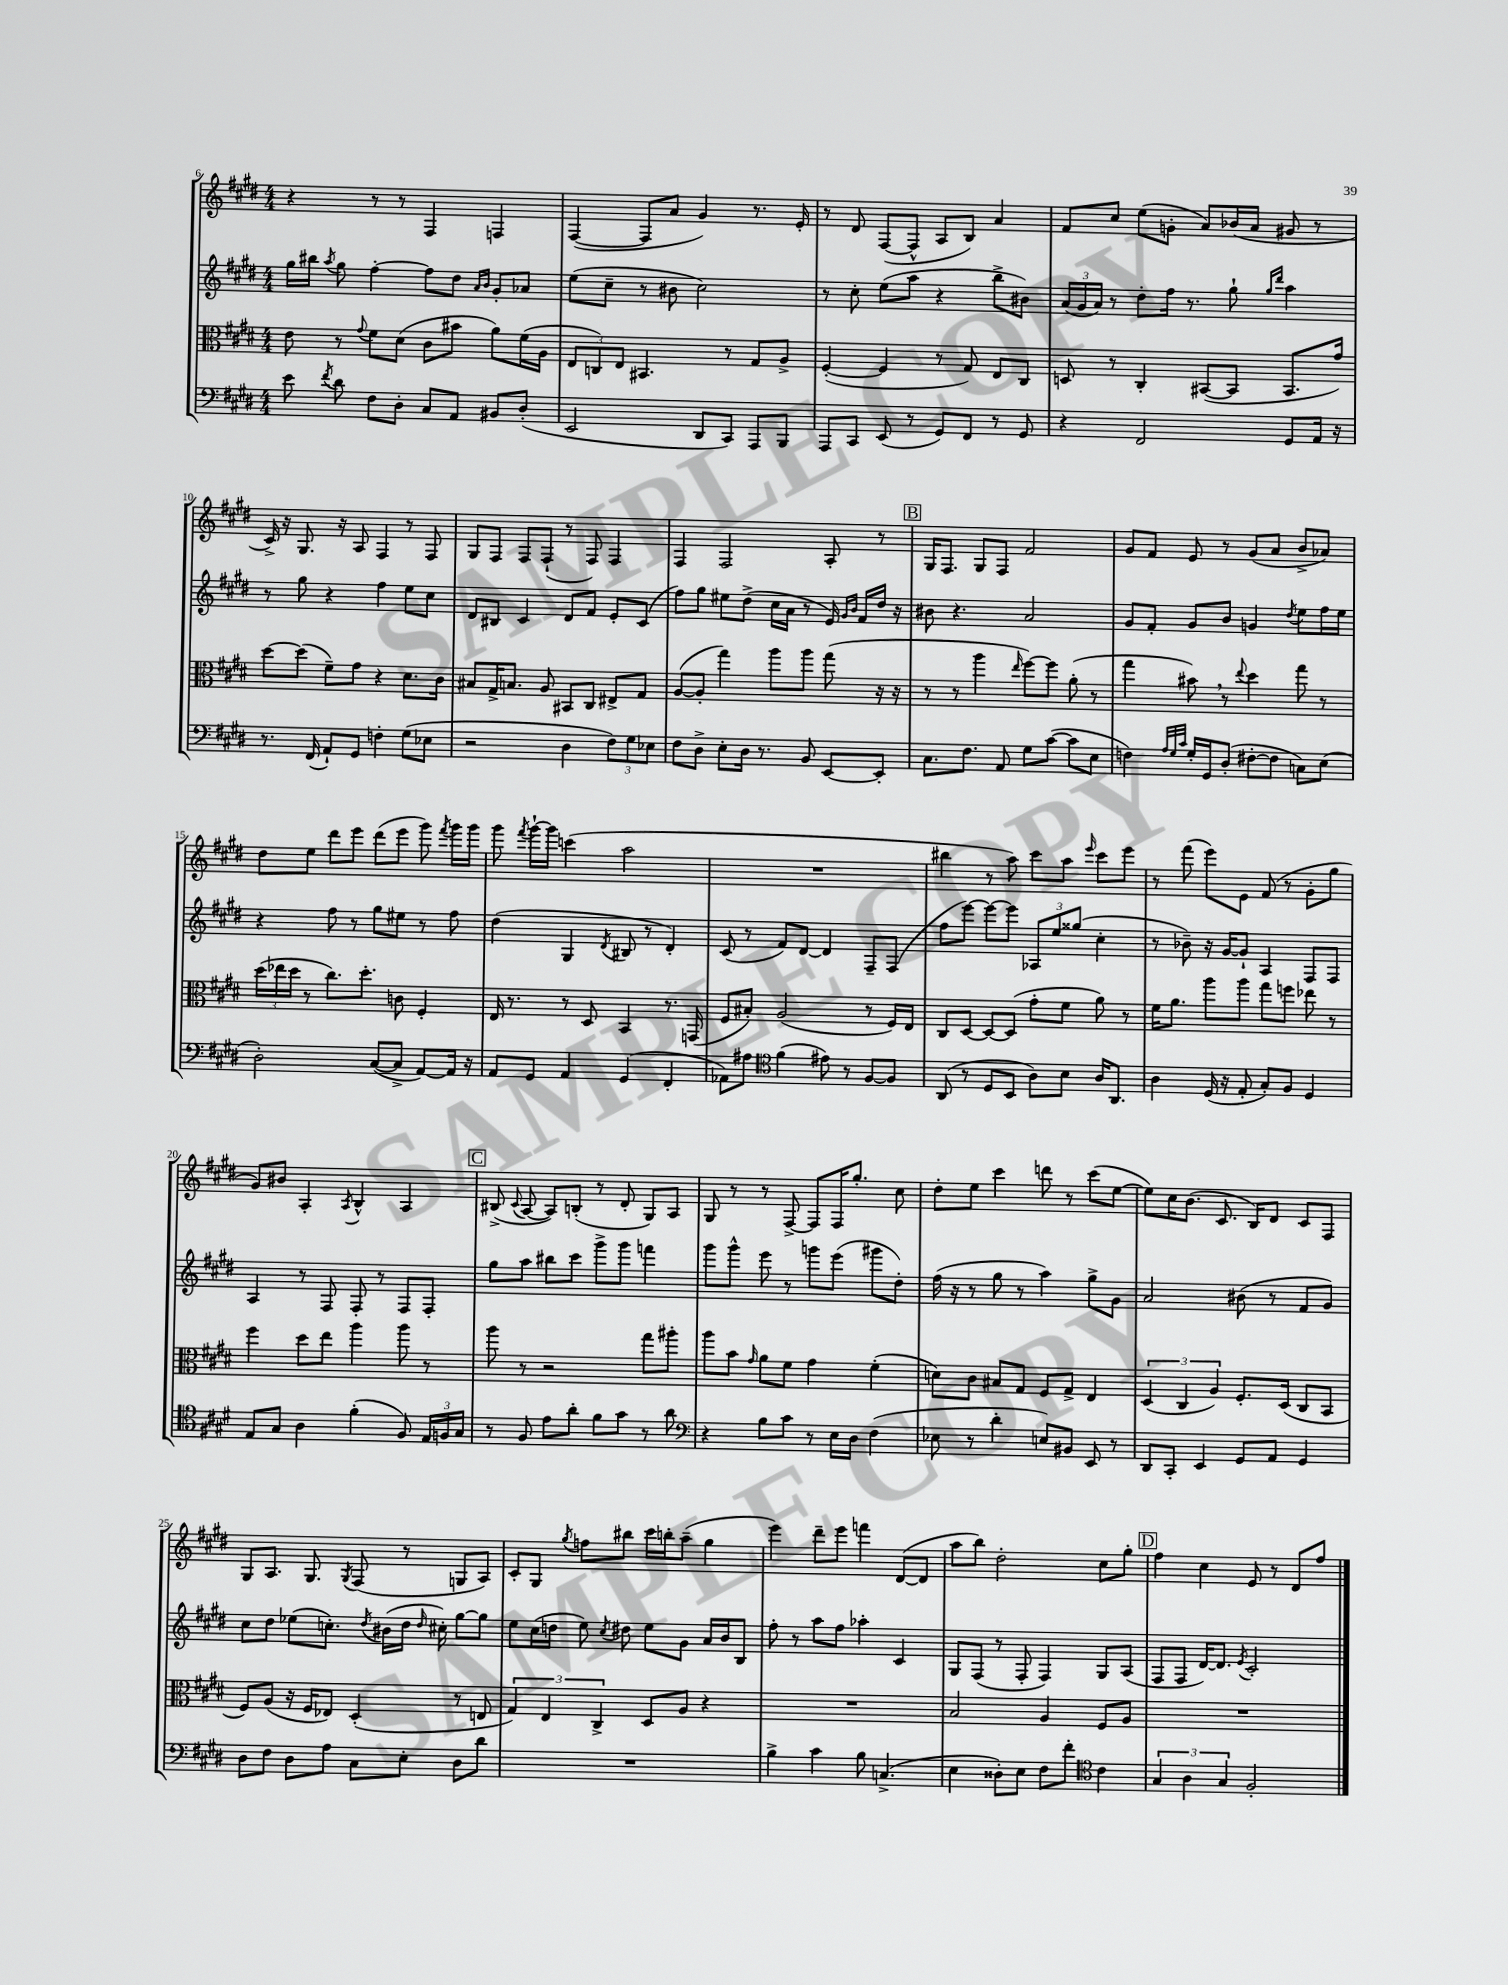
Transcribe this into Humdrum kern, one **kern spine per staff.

**kern	**kern	**kern	**kern
*part4	*part3	*part2	*part1
*staff4	*staff3	*staff2	*staff1
*clefF4	*clefC3	*clefG2	*clefG2
*k[f#c#g#d#]	*k[f#c#g#d#]	*k[f#c#g#d#]	*k[f#c#g#d#]
*M4/4	*M4/4	*M4/4	*M4/4
=6	=6	=6	=6
8e\	8e\	16gg#\LL	4r
.	.	16bb#X\JJ	.
8qf#/	.	8qaa/	.
8d#\	8r	8gg#\	.
.	8qqg#/	.	.
8F#\L	8f#\L	[4ff#'\	8r
8D#'\J	(8d#\J	.	8r
8C#/L	8c#\L	8ff#\L]	4F#/
8AA/J	8b#X\J	8dd#\J	.
.	.	16qqa/LL	.
.	.	16qqb/JJ	.
8BB#X/L	8a\L)	8g#'/L	4Fn/
(8D#'/J	(16f#\L	8a-X/J	.
.	16A\JJ	.	.
=7	=7	=7	=7
2EE/	12E/L	(8ee\L	([4F#/
.	12Cn/)	.	.
.	.	8cc#~\J	.
.	12E/J	.	.
.	4.BB#X/	8r	8F#/L]
.	.	8b#X\	8a/J
8DD#/L	.	2cc#\)	4g#/)
8CC#/J)	8r	.	.
8AAA/L	8G#/L	.	8.r
8BBB/J	8A^/J	.	.
.	.	.	16e'/
=8	=8	=8	=8
8AAA/L	([4F#'/	8r	8r
8CC#/J	.	8cc#'\	8d#/
(8EE/	4F#/]	(8ee\L	([8F#/L
8r	.	8aa\J	8F#^^/J]
8GG#/L)	8r	4r	8A/L
8FF#/J	8G#/)	.	8B/J)
8r	8E/L	8bb^\L	4a/
8GG#/	8C#/J	8b#X\J)	.
=9	=9	=9	=9
4r	8Dn/	(24a/LL	8f#/L
.	.	24g#/	.
.	.	24a/JJ)	.
.	8r	8r	8cc#/J
2FF#/	4C#'/	8dd#'\L	(8ee\L
.	.	16ff#\Jk	8gn'\J
.	.	8.r	.
.	([8BB#X/L	.	8a/L)
.	8BB#/J]	8gg#`\	(16b-X/L
.	.	.	16a/JJ
.	.	16qqgg#/LL	.
.	.	16qqddd#/JJ	.
8GG#/L	8.BB#/L	4aa\	8g#X/
16AA/Jk	.	.	8r
16r	16g#/Jk)	.	.
!!LO:LB:g=z
=10	=10	=10	=10
8.r	[8dd#\L	8r	16c#^/)
.	.	.	16r
.	(8dd#\J]	8gg#\	8.G#/
(16FF#/	.	.	.
8AA`/L)	8f#~\L)	4r	.
.	.	.	16r
8GG#/J	8g#\J	.	8A/
4Fn'\	4r	4ff#\	4F#/
(8G#\L	8.d#\L	8ee\L	8r
8E-X\J	.	8cc#\J	8F#/
.	16c#\Jk	.	.
=11	=11	=11	=11
2r	8B#X/L	8d#/L	8G#/L
.	16G#^/K	8B#X/J	8F#/J
.	8.Bn/J	.	.
.	.	4c#/	8F#/L
.	8A/	.	(8F#`/J
4D#\	8BB#X/L	8d#/L	8r
.	8C#/J	8f#/J	8F#/)
12F#\L)	8E#X^/L	8e'/L	4F#/
12G#\	.	.	.
.	8G#/J	(8c#/J	.
12E-X\J	.	.	.
=12	=12	=12	=12
8F#\L	([8A/L	8ff#\L)	4F#/
8D#^\J	8A'/J]	8gg#\J	.
8E'\L	4gg#\)	8ee#X\L	2F#/
16D#\Jk	.	(8dd#^\J	.
8.r	.	.	.
.	8aa\L	16cc#\LL	.
.	.	16a\JJ	.
8BB/	8aa\J	8r	.
[8EE/L	(8gg#\	16e/)	8A'/
.	.	16qqg#/LL	.
.	.	16qqb/JJ	.
.	.	16f#/LL	.
8EE'/J]	16r	16dd#/JJ	8r
.	16r	16r	.
!!LO:REH:place=s1:t=B
=13	=13	=13	=13
8.C#\L	8r	8b#X\	16G#/KL
.	.	.	8.F#/J
.	8r	4.r	.
8.F#\J	.	.	.
.	4aa\	.	8G#/L
8AA/	.	.	8F#/J
.	16qqee/	.	.
8G#\L	[8ff#\L)	2a/	2f#/
([8c#\J	8ff#\J]	.	.
8c#\L]	(8a'\	.	.
8E\J	8r	.	.
=14	=14	=14	=14
4Fn\)	4gg#\	8g#/L	8g#/L
.	.	8f#'/J	8f#/J
32qqA/LLL	.	.	.
32qqG#/	.	.	.
32qqc#/JJJ	.	.	.
16G#'/LL	8b#X,\)	8g#/L	8e/
16GG#/J	.	.	.
(8D#'/J	8r	8b/J	8r
.	8qqee/	.	.
[8F#X'\L	4dd#\	4gn/	(8g#/L
8F#\J]	.	.	8a/J
.	.	8qdd#/	.
8Cn\L)	8gg#\	8ee\L	8b^/L
(8E\J	8r	16ff#\L	8a-X/J)
.	.	16ee\JJ	.
!!LO:LB:g=z
=15	=15	=15	=15
2D#'\)	(24dd#\LL	4r	8dd#\L
.	24ee-X\	.	.
.	24dd#\JJ	.	.
.	8r	.	8ee\J
.	8.cc#\L)	8ff#\	8ddd#\L
.	.	8r	8eee\J
.	8.dd#'\J	.	.
([8C#/L	.	8gg#\L	(8ddd#\L
8C#^/J]	8cn\	8ee#X\J	8eee\J
[8AA/L)	4F#'/	8r	8ggg#\)
.	.	.	8qfff#/
16AA/Jk]	.	8ff#\	16ggg#\LL
16r	.	.	16ggg#\JJ
=16	=16	=16	=16
8AA/L	16E/	(4dd#\	8ggg#\
.	8.r	.	.
.	.	.	8qfff#/
8GG#/J	.	.	[16ggg#`\LL
.	.	.	16ggg#\JJ]
4AA/	8r	4G#/	(4cccn\
.	8D#/	.	.
.	.	8qd#/	.
(4GG#/	4BB/	8B#X/	2aa\
.	.	8r	.
4FF#'/	8.r	4d#'/)	.
.	(16GGn/	.	.
=17	=17	=17	=17
8AA-X\L)	8F#/L	(8c#/	1r
8A#X\J	8B#X'/J)	8r	.
*clefC4	*	*	*
(4f#\	(2A/	8f#/L)	.
.	.	[8d#/J	.
8e#X\)	.	4d#/]	.
8r	.	.	.
[8F#/L	8r	8F#~/L	.
8F#/J]	16F#/LL)	(8F#/J	.
.	16E/JJ	.	.
=18	=18	=18	=18
(8AA/	8C#/L	8ff#\L	4bb#X\
8r	[8D#/J	[8eee\J)	.
8D#/L	8D#/L_	8eee\L_	8r
8BB/J	(8D#/J]	8eee\J]	8aa\)
8A\L)	8g#'\L	12A-X/L	8ccc#\L
.	.	12ee/	.
8B\J	8f#\J	.	8aa\J
.	.	(12gg##X/J	.
.	.	.	16qqeee/
16A/KL	8a\)	4cc#'\	8ccc#\L
8.AA/J	.	.	.
.	8r	.	8eee\J
=19	=19	=19	=19
4A\	16f#\KL	8r	8r
.	8.a\J	.	.
.	.	8b-X~\)	(8fff#\
(16D#/	8aa\L	16r	8eee\L)
16r	.	[16g#/KL	.
8E'/	8aa\J	8g#`/J]	8e\J
8G#'/L)	8gg#\L	4A/	(8f#/
8F#/J	8ffn\J	.	8r
4D#/	8ee-X\	8F#/L	8g#'\L
.	8r	8F#/J	8gg#\J
!!LO:LB:g=z
=20	=20	=20	=20
8E/L	4ff#\	4A/	8g#/L)
8G#/J	.	.	8b#X/J
4A\	8dd#\L	8r	4A'/
.	8ee\J	8F#/	.
.	.	.	8qA/
(4f#'\	4aa\	8F#'/	4B^^/
.	.	8r	.
8F#/)	8aa\	8F#/L	4A/
24E/LL	8r	8F#'/J	.
24Fn/	.	.	.
24G#/JJ	.	.	.
!!LO:REH:place=s1:t=C
=21	=21	=21	=21
8r	8aa\	8gg#\L	(8B#X^/
.	.	.	8qqc#/
8F#/	8r	8aa\J	[8A/
8e\L	2r	8bb#X\L	8A/L])
8a'\J	.	8ccc#\J	(8Bn'/J
8f#\L	.	8ggg#^\L	8r
8g#\J	.	8ggg#\J	8d#'/
8r	8gg#\L	4fffn\	8G#/L)
8a\	8aa#X'\J	.	8A/J
=22	=22	=22	=22
*clefF4	*	*	*
4r	8aa\L	8ggg#\L	8G#/
.	8b\J	8ggg#^^\J	8r
.	16qqg#/	.	.
8B\L	8a\L	8eee\	8r
8c#\J	8f#\J	8r	[8F#^/
8r	4g#\	8gggn\L	8F#/L]
16E\LL	.	(8eee\J	16F#/K
16D#\JJ	.	.	8.gg#'/J
(4F#\	(4f#'\	8ggg#X\L	.
.	.	8dd#'\J)	8cc#\
=23	=23	=23	=23
8E-X\	8dn\L)	(16ff#\	8dd#'\L
.	.	16r	.
8r	8c#\J	8r	8ee\J
4d#'\	8B#X/L	8gg#\	4ccc#\
.	8G#/J	8r	.
8En/L)	8F#/L	4aa\)	8dddn\
8BB#X/J	8G#^/J	.	8r
8EE/	4E/	8gg#^\L	(8ccc#\L
8r	.	8g#\J	[8ee\J
=24	=24	=24	=24
8DD#/L	(6D#/	2a/	8ee\L])
8CC#'/J	.	.	16cc#\K
.	6C#/	.	.
.	.	.	(8.b\J
4EE/	.	.	.
.	6A/)	.	.
.	.	.	8.c#/
8GG#/L	8.F#'/L	(8b#X\	.
.	.	.	16B/KL)
8AA/J	.	8r	8d#/J
.	(16D#/Jk	.	.
4GG#/	8C#/L	8f#/L	8c#/L
.	8BB/J	8g#/J)	8F#/J
!!LO:LB:g=z
=25	=25	=25	=25
8D#\L	8F#/L)	8cc#\L	8G#/L
8F#\J	(8A/J	8dd#\J	8.A/J
8D#\L	16r	(8ee-X\L	.
.	16F#/KL	.	8.G#/
8A\J	8E-X/J)	8.ccn'\J)	.
.	.	.	8qG#/
8C#\L	(4D#'/	.	(8F#/
.	.	8qdd#/	.
.	.	(16b#X\LL	.
8E'\J	.	16dd#\JJ	8r
.	.	16qqdd#/	.
.	.	16cc#X'\)	.
8D#\L	8r	[8gg#\L	8Gn/L
8d#\J	8En/	8gg#\J]	8A/J)
=26	=26	=26	=26
1r	6G#/)	8ee\L	8c#'/L
.	.	(16cc#\L	8G#/J
.	6E/	.	.
.	.	16ddn\JJ	.
.	.	.	8qgg#/
.	.	8ee\)	8ffn\L
.	6C#^/	.	.
.	.	8qcc#/	.
.	.	8dd#X\	8bb#X\J
.	8D#/L	8ee\L	16ccc#\LL
.	.	.	16bbn'\J
.	8A/J	8g#\J	(8aa~\J
.	4r	16a/LL	4gg#\
.	.	16b/J	.
.	.	8B/J	.
=27	=27	=27	=27
4B^\	1r	8ff#'\	4eee\)
.	.	8r	.
4c#\	.	8aa\L	8ddd#~\L
.	.	8ff#\J	8eee\J
8B\	.	4aa-X'\	4fffn\
(4.Cn^/	.	.	.
.	.	4c#/	([8d#/L
.	.	.	8d#/J]
=28	=28	=28	=28
4E\	2B/	8G#/L	8aa\L
.	.	(8F#/J	8bb\J)
8D##X'\L)	.	8r	2dd#'\
8E\J	.	8F#'/	.
8F#\L	4A/	4F#/)	.
8f#'\J	.	.	.
*clefC4	*	*	*
4c#\	8F#/L	8G#/L	8cc#\L
.	8A/J	(8A/J	8gg#'\J
!!LO:REH:place=s1:t=D
=29	=29	=29	=29
6G#/	1r	8F#/L	4ff#\
.	.	8F#/J	.
6A\	.	.	.
.	.	[16d#/KL)	4cc#\
.	.	8.d#/J]	.
6G#/	.	.	.
.	.	8qe/	.
2F#'/	.	2c#'/	8e/
.	.	.	8r
.	.	.	8d#/L
.	.	.	8ff#/J
==	==	==	==
*-	*-	*-	*-
